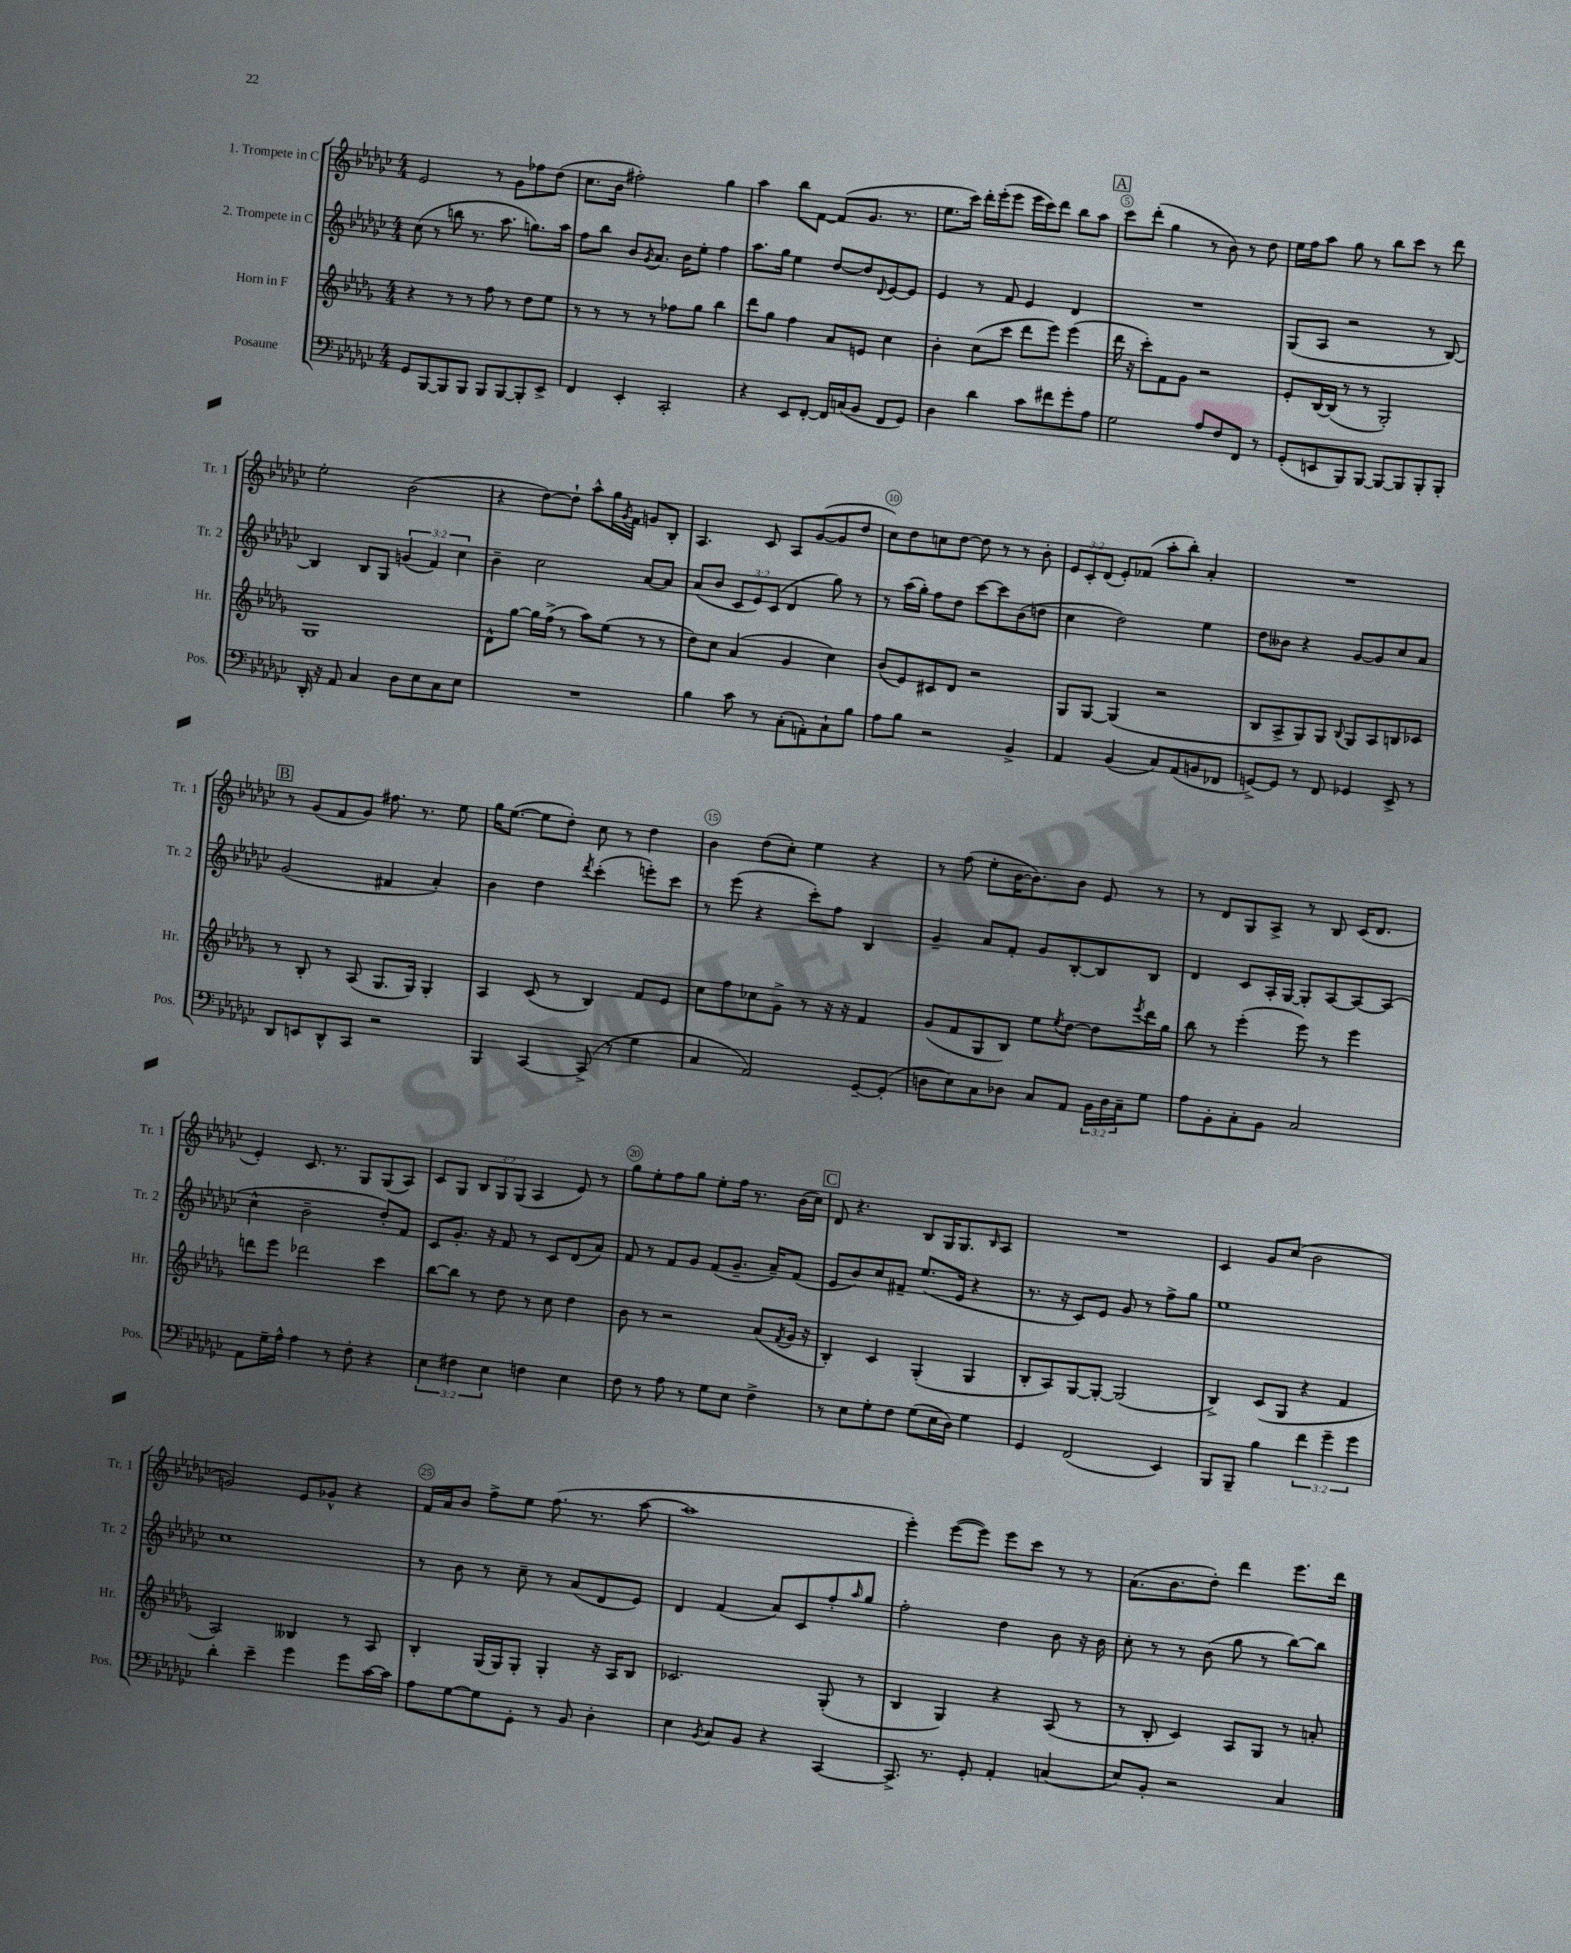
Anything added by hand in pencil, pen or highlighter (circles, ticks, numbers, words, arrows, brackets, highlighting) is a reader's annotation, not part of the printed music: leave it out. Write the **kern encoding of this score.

**kern	**kern	**kern	**kern
*part4	*part3	*part2	*part1
*staff4	*staff3	*staff2	*staff1
*I"Posaune	*I"Horn in F	*I"2. Trompete in C	*I"1. Trompete in C
*I'Pos.	*I'Hr.	*I'Tr. 2	*I'Tr. 1
*clefF4	*clefG2	*clefG2	*clefG2
*k[b-e-a-d-g-c-]	*k[b-e-a-d-g-]	*k[b-e-a-d-g-c-]	*k[b-e-a-d-g-c-]
*M4/4	*M4/4	*M4/4	*M4/4
=1	=1	=1	=1
8GG-/L	4r	(8cc-\	2e-/
[8BBB-/	.	8r	.
8BBB-/]	8r	8bbn\	.
8BBB-/J	8r	8.r	.
8BBB-/L	8ff\	.	8r
.	.	8.aa-\	.
[8BBB-/	8r	.	8g-\L
8BBB-'/]	8dd-\L	8.ggn\L)	8ff-X\
8EE-^/J	8ee-\J	.	(8dd-\J
.	.	16aa-\Jk	.
=2	=2	=2	=2
4FF/	8r	8ff\L	8.cc-\L
.	8r	8bb-\J	.
.	.	.	16b-\Jk
4EE-'/	8r	8b-/L	2ff#X'\)
.	.	8qg-/	.
.	8r	8.a-/J	.
2CC-'/	8ff-X\L	.	.
.	.	16b-\KL	.
.	8gg-\J	8ee-'\J	.
.	4bb-\	4ff\	4gg-\
=3	=3	=3	=3
4r	8ddd-\L	8.aa-\L	4aa-\
.	8gg-\J	.	.
.	.	16gg-\Jk	.
8EE-/L	4ff\	4ee-\	8bb-\L
[8FF'/J	.	.	[8f\J
16FF/LL]	8a-/L	[8dd-/L	(8f/L]
(16Cn/J	.	.	.
8BB-/J	8en/J	8dd-/]	8.g-/J
.	.	8qqd-/	.
8FF/L	4cc\	[8e-/	.
.	.	.	8.r
8GG-/J)	.	8e-/J]	.
=4	=4	=4	=4
4D-\	4b-'\	4e-/	8.ee-\L
.	.	.	16ccc-\Jk)
4d-\	(8cc\L	8r	16ddd-'\LL
.	.	.	(16eee-'\J
.	8ccc\J	8f/	8eee-\J
8c-\L	8ddd-\L	4e-/	16eee-\LL
.	.	.	16ccc-\J)
8f#X\	8eee-\J)	.	8ddd-\J
8g-'\	(4eee-\	4d-/	8bb-\L
8A-\J	.	.	8aa-\J
!!LO:REH:place=s1:t=A
=5	=5	=5	=5
2G-\	16ddd-\	1r	8ccc-\L
.	16r	.	.
.	8ccc'\L)	.	(8ddd-'\J
.	8f\	.	4gg-\
.	8g-\J	.	.
8A-/L	2r	.	8r
8F/	.	.	8b-\)
8FF/J	.	.	8r
8r	.	.	8dd-\
=6	=6	=6	=6
(8GG-'/L	8e-'/L	(8G-/L	16ee-\LL
.	.	.	16ff\J
8EEn/	[16B-/L	8A-/J	8aa-\J
.	(16B-/JJ]	.	.
8BBB-/)	8r	2r	8gg-\
[8BBB-/J	8r	.	8r
8BBB-/L_	2G-'/)	.	8bb-\L
8BBB-/]	.	.	8ccc-\J
8BBB-'/	.	8r	8r
8BBB-'/J	.	[8B-/)	8ddd-\
!!LO:LB:g=z
=7	=7	=7	=7
16DD-'/	1G-	4B-/]	2ee-'\
16r	.	.	.
8AA-/	.	.	.
4C-/	.	8B-/L	.
.	.	8G-/J	.
8D-\L	.	(6gn/	(2b-\
8E-\	.	.	.
.	.	6f/)	.
8C-\	.	.	.
.	.	6cc-\	.
8E-\J	.	.	.
=8	=8	=8	=8
1r	8d-^^\L	4b-~\	4r
.	[8gg-\J	.	.
.	16gg-\LL]	2cc-\	[8dd-\L)
.	(16ff^\JJ	.	.
.	8r	.	8dd-`\J]
.	8aa-\L)	.	8aa-^^\L
.	(8ee-\J	.	16gg-\L
.	.	.	8qg-/
.	.	.	16f\JJ
.	8r	[8a-/L	8gn/L
.	8r	8a-/J]	8B-'/J
=9	=9	=9	=9
4B-\	8dd-\L)	(8a-/L	4.A-/
.	8cc\J	8b-/J	.
8c-\	(4a-/	12c-/L	.
.	.	12e-/)	.
8r	.	.	8c-/
.	.	(12c-/J	.
(8C-'\L	4g-/	4d-/	8A-/L
8AAn'\)	.	.	([8g-/
8C-`\	4cc\)	8gg-\)	8g-/]
8B-\J	.	8r	8dd-/J
=10	=10	=10	=10
8A-\L	(8b-/L	8r	8cc-\L)
8B-\J	8e-/)	(16aa-\LL	8dd-\
.	.	16gg-'\JJ)	.
2r	8c#X/	8ff\L	8ccn\
.	8d-/J	8dd-\J	[8dd-\J
.	2r	[8ccc-\L	8dd-\]
.	.	8ccc-\]	8r
4BB-^/	.	(8b-\	8r
.	.	8ddn\J	8b-'\
=11	=11	=11	=11
4AA-/	8G-/L	4cc-\	12e-/L
.	.	.	12c-'/
.	[8G-/J	.	.
.	.	.	(12d-/J
(4BB-/	(4G-/]	2dd-\)	8e-'/L)
.	.	.	(8f-X/J
8C-/L)	2r	.	8aa-'\L
(8AA-/	.	.	8bb-'\J)
8BBn/	.	4ee-\	4a-'/
8FF-X/J	.	.	.
=12	=12	=12	=12
[8GGn^/L)	8B-/L	8dd-\L	1r
8GG/J]	8A-^/	8b--X\J	.
8r	8G-/)	4r	.
8FF/	8G-/J	.	.
.	8qqB-/	.	.
4GG-X/	8G-/L	[8g-/L	.
.	8A-/	8g-/]	.
8EE-^/	8Bn/	8cc-/	.
8r	8c-X/J	8a-/J	.
!!LO:LB:g=z
!!LO:REH:place=s1:t=B
=13	=13	=13	=13
8DD-/L	8r	(2g-/	8r
8EEn/	8B-'/	.	(8g-/L
8DD-^^/	8r	.	8f/
8CC-/J	(8A-/	.	8g-/J)
2r	8.G-/L	4f#X/	8.ff#X\
.	16G-/Jk)	.	8.r
.	4G-'/	4a-'/)	.
.	.	.	8ee-\
=14	=14	=14	=14
4BBB-/	4A-/	4b-\	16gg-\KL
.	.	.	([8.ee-\J
[4CC-/	(8c/	4dd-\	8ee-\L]
.	8r	.	8dd-'\J)
.	.	8qddd-/	.
(8CC-^/]	4B-/)	(4ccc-'\	8cc-\
8r	.	.	8r
4G-\	8f/L	8eeen'\L)	4dd-\
.	8e-/J	8ccc-\J	.
=15	=15	=15	=15
4C-/	8cc\L	8r	4b-\
.	8ff\	(8eee-\	.
2AA-/)	8cc-X\	4r	(8dd-\L
.	8g-^\J	.	8cc-'\J)
.	8r	8ccc-'\L)	4ee-\
.	16r	8ff\J	.
.	16r	.	.
[8GG-~/L	4f/	4B-/	4r
(8GG-'/J]	.	.	.
=16	=16	=16	=16
8Dn\L	(8g-/L	4g-~/	8r
8E-\)	8f/	.	(8ff\
8C-\	8G-/	8a-/L	8ee-'\L
8D-X\J	8B-/J)	8f'/J	[16b-\K
.	.	.	8.b-\])
8C-/L	8ee-\L	8g-/L	.
.	8qee-/	.	.
8AA-/J	[8dd-\J	[8B-'/	8b-\J
24BB-\LL	8dd-\L]	8B-/]	8e-/
24D-\	.	.	.
24C-~\J	.	.	.
.	8qeee-/	.	.
8G-\J	16ddd-\L	8B-/J	8r
.	16gg-\JJ	.	.
=17	=17	=17	=17
8A-\L	8bb-\	4d-/	8r
8BB-'\	8r	.	8d-/L
8C-'\	(4eee-'\	8c-/L	8G-/
8BB-\J	.	16A-'/L	8A-^/J
.	.	[16G-/JJ	.
2C-/	8eee-\)	8G-'/L]	8r
.	8r	[8A-/	8B-/
.	4eee-\	8A-/_	(16c-/KL
.	.	.	8.d-/J
.	.	(8A-/J]	.
!!LO:LB:g=z
=18	=18	=18	=18
8AA-\L	8dddn\L	4cc-^^\	4e-'/)
16G-~\L	8eee-\J	.	.
16A-^^\JJ	.	.	.
4A-\	2ddd-X\	2b-~\	8.c-/
.	.	.	8.r
8r	.	.	.
8F'\	.	.	8G-/L
4r	4ccc\	8dd-'/L)	(8G-/
.	.	8f/J	8A-/J)
=19	=19	=19	=19
6E-\	[8bb-\L	8c-/L	8c-/L
.	8bb-\J]	8.g-'/J	8G-/J
6F#X\	.	.	.
.	8r	.	12B-/L
.	.	16r	.
6E-\	.	.	12G-/
.	8dd-\	8f/	.
.	.	.	(12G-/J
4Fn\	8r	8r	4A-/
.	8cc\	8c-/L	.
4E-\	4dd-\	(8d-/	8e-/)
.	.	8a-/J)	8r
=20	=20	=20	=20
8F\	8b-\	8f/	8gg-\L
8r	8r	8r	8ee-'\
8A-\	2r	8f/L	8ff\
8r	.	8g-/J	8gg-\J
8G-\L	.	(8f/L	8ee-'\L
8E-\J	.	8.g-~/J	16ff\Jk
.	.	.	8.r
4F^\	(8a-/L	.	.
.	.	16a-~/KL)	.
.	8qf/	.	.
.	16g-/Jk	(8f/J	(16b-\LL
.	16r	.	16cc-\JJ)
!!LO:REH:place=s1:t=C
=21	=21	=21	=21
8r	4B-'/)	8e-/L	8d-/
8E-\L	.	8b-/)	4.r
8G-'\	4c/	8cc-/	.
8F\J	.	8f#X~/J	.
(8G-\L	(4G-'/	(8.ee-/L	8B-/L
16E-\L	.	.	16G-/K
16D-\JJ)	.	16e-/Jk	8.G-/
4G-\	4G-/	4r	.
.	.	.	16qqB-/
.	.	.	8A-/J
=22	=22	=22	=22
4GG-/	8B-'/L	8.r	1r
.	8A-/)	.	.
.	.	16r	.
(2FF/	[8G-/	8c-/L)	.
.	8G-'/J_	8e-/J	.
.	(2G-/]	8g-/	.
.	.	8r	.
4EE-/)	.	8ff^\L	.
.	.	8gg-\J	.
=23	=23	=23	=23
8BBB-/L	4B-^/)	1ee-	4c-/
8BBB-~/J	.	.	.
4B-\	(8c/L	.	8g-/L
.	8G-/J	.	(8cc-/J
6f\	4r	.	2b-\
6g-~\	.	.	.
.	4f/	.	.
6g-\	.	.	.
!!LO:LB:g=z
=24	=24	=24	=24
4d-'\	2A-/)	1cc-	2gn/)
4e-~\	.	.	.
4g-\	4B--X/	.	8e-/L
.	.	.	8g-X^^/J
8g-\L	8r	.	4r
[16c-\L	8A-/	.	.
16c-\JJ]	.	.	.
=25	=25	=25	=25
8A-\L	4B-'/	8r	16f/LL
.	.	.	16a-/J
[8G-\	.	8b-\	8b-/J
8G-\]	(16G-/LL	8r	8ff^\L
.	16G-/J)	.	.
8GG-'\J	8G-'/J	8cc-~\	8ee-\J
8r	4G-'/	8r	(8.ff\
8BB-/	.	(8a-/L	.
.	.	.	8.r
4D-'\	16r	8d-/	.
.	16A-/KL	.	.
.	8B-/J	8e-/J)	[8aa-\
=26	=26	=26	=26
4E-\	2.c-X/	4d-/	1aa-]
8qBB-/	.	.	.
8C-/L	.	(4f/	.
8BB-/J	.	.	.
4r	.	8a-/L)	.
.	.	8c-/	.
[4CC-/	(8G-'/	8ff'/	.
.	.	16qqaa-/	.
.	8r	8gg-/J	.
=27	=27	=27	=27
8.CC-^/]	4B-/	2ff'\	4eee-'\)
8.r	.	.	.
.	4G-/)	.	([8eee-\L
8GG-'/	.	.	8eee-\J])
4AA-'/	4r	4dd-\	8eee-\L
.	.	.	8ccc-\J
(4Cn/	(8A-/	8b-\	8r
.	8r	16r	8r
.	.	16b-\	.
=28	=28	=28	=28
8E-/L)	8r	8cc-'\	(8.a-\L
8BB-'/J	8B-'/	8r	.
.	.	.	8.b-\
2r	4c/)	8r	.
.	.	(8b-\	8dd-'\J)
.	8A-/L	8gg-\	4ddd-\
.	8G-/J	8r	.
4C-/	8r	[8bb-\L)	8.eee-\L
.	8an'/	8bb-\J]	.
.	.	.	16ddd-\Jk
==	==	==	==
*-	*-	*-	*-
